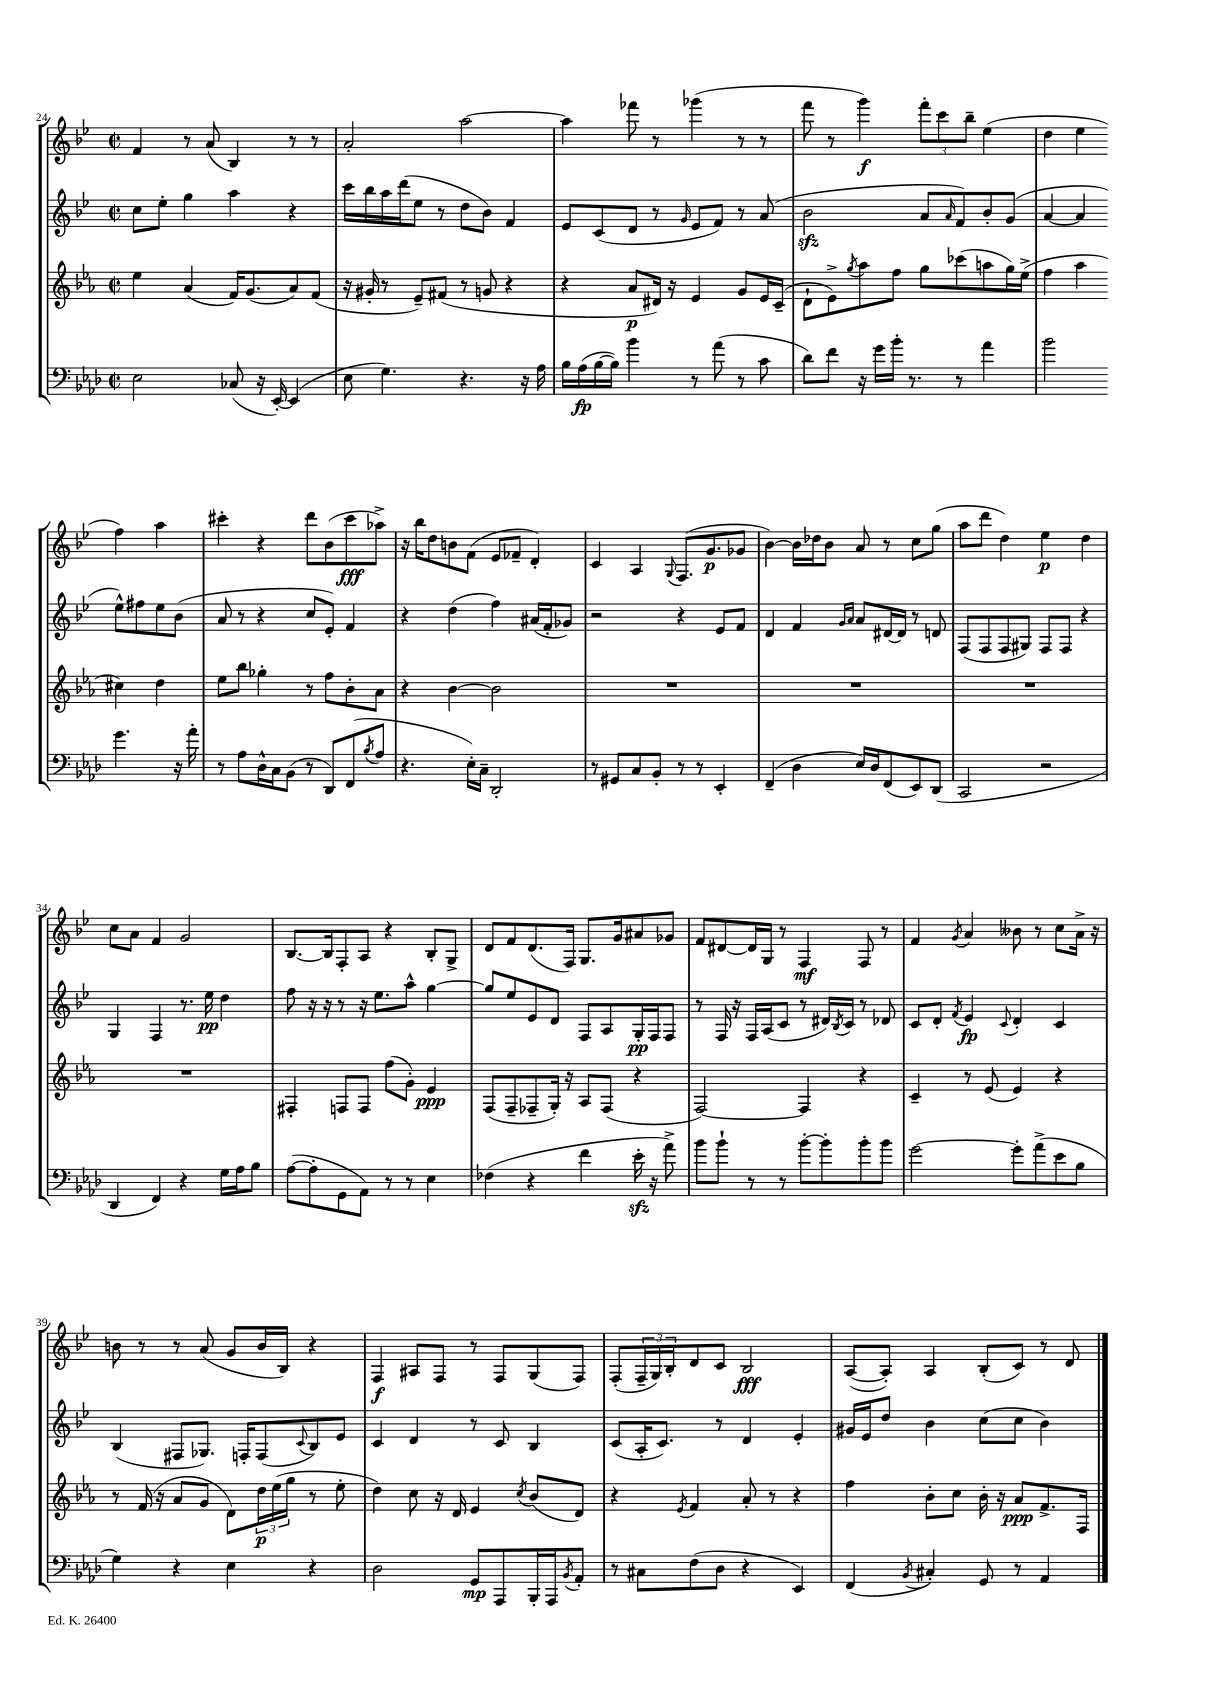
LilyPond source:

<<
\new StaffGroup <<
\new Staff = "s0" {
    \clef treble \key bes \major \defaultTimeSignature \time 2/2
    f'4 r8 a'8( bes4) r8 r8 |
    a'2-. a''2~ |
    a''4 fes'''8 r8 ges'''4( r8 r8 |
    f'''8 r8 g'''4\f) \tuplet 3/2 { f'''8-. c'''8 bes''8-- } ees''4( |
    d''4 ees''4 f''4) a''4 |
    cis'''4-. r4 d'''8 bes'8( cis'''8\fff aes''8->) |
    r16 bes''16 d''8 b'8 f'8( ees'8 fes'8-- d'4-.) |
    c'4 a4 \appoggiatura { g8 } f8.( g'8.\p ges'8 |
    bes'4~) bes'16 des''16 bes'8 a'8 r8 c''8 g''8( |
    a''8 d'''8 d''4) ees''4\p d''4 |
    c''8 a'8 f'4 g'2 |
    bes8.~ bes16 f8-. a8 r4 bes8-. g8-> |
    d'8 f'8 d'8.( f16) g8. g'16 ais'8 ges'8 |
    f'8 dis'8~ dis'16 g16 r8 f4\mf f8 r8 |
    f'4 \acciaccatura { g'8 } a'4 beses'8 r8 c''8 a'16-> r16 |
    b'8 r8 r8 a'8( g'8 b'16 bes16) r4 |
    f4\f ais8 f8 r8 f8 g8( f8) |
    f8-.( \tuplet 3/2 { f16-- g16) bes16-. } d'8 c'8 bes2\fff |
    a8~( a8-.) a4 bes8-.( c'8) r8 d'8 \bar "|." |
}
\new Staff = "s1" {
    \clef treble \key bes \major \defaultTimeSignature \time 2/2
    c''8 ees''8-. g''4 a''4 r4 |
    c'''16 bes''16 a''16 d'''16( ees''8 r8 d''8 bes'8) f'4 |
    ees'8 c'8( d'8 r8 \grace { g'16 } ees'8 f'8) r8 a'8( |
    bes'2\sfz a'8 \grace { a'16 } f'8) bes'8-. g'8( |
    a'4~ a'4 ees''8-^) fis''8 ees''8 bes'8( |
    a'8 r8 r4 c''8 ees'8-.) f'4 |
    r4 d''4( f''4) ais'16( f'16-. ges'8) |
    r2 r4 ees'8 f'8 |
    d'4 f'4 \grace { g'16 a'16 } a'8 dis'16~ dis'16 r8 d'8 |
    f8( f8 f8 gis8) f8 f8 r4 |
    g4 f4 r8. ees''16\pp d''4 |
    f''8 r16 r16 r8 r16 ees''8. a''8-^ g''4~ |
    g''8 ees''8 ees'8 d'8 f8 a8 g16-.\pp f16 f8 |
    r8 f16 r16 f16 a16( c'8 r8 dis'16) \acciaccatura { bes8 } c'16 r8 des'8 |
    c'8 d'8-. \acciaccatura { f'8 } ees'4\fp \appoggiatura { c'8 } d'4-. c'4 |
    bes4( fis8 ges8.) f16-. f8( \appoggiatura { c'8 } bes8) ees'8 |
    c'4 d'4 r8 c'8 bes4 |
    c'8( a16-. c'8.) r8 d'4 ees'4-. |
    gis'16 ees'16 d''8 bes'4 c''8( c''8 bes'4) \bar "|." |
}
\new Staff = "s2" {
    \clef treble \key ees \major \defaultTimeSignature \time 2/2
    ees''4 aes'4( f'16) g'8.( aes'8) f'8( |
    r16 gis'16-. r8 ees'8--) fis'8( r8 g'8 r4 |
    r4 aes'8\p dis'16) r16 ees'4 g'8 ees'16 c'16--( |
    d'8-! ees'8->) \acciaccatura { g''8 } aes''8 f''8 g''8 ces'''8( a''8 g''16) ees''16->( |
    f''4 aes''4 cis''4) d''4 |
    ees''8 bes''8 ges''4-. r8 f''8 bes'8-. aes'8 |
    r4 bes'4~ bes'2 |
    R1 |
    R1 |
    R1 |
    R1 |
    fis4-. f8 f8 f''8( g'8-.) ees'4\ppp |
    f8( f8-- fes8-- g16-.) r16 aes8 fes8( r4 |
    f2~) f4 r4 |
    c'4-- r8 ees'8( ees'4) r4 |
    r8 f'16( r16 aes'8 g'8 d'8) \tuplet 3/2 { d''16\p ees''16( g''16 } r8 ees''8-. |
    d''4) c''8 r16 d'16 ees'4 \acciaccatura { c''8 } bes'8( d'8) |
    r4 \acciaccatura { ees'8 } f'4 aes'8-. r8 r4 |
    f''4 bes'8-. c''8 bes'16-. r16 aes'8\ppp f'8.-> f16 \bar "|." |
}
\new Staff = "s3" {
    \clef bass \key aes \major \defaultTimeSignature \time 2/2
    ees2 ces8( r16 ees,16~-.) ees,4( |
    ees8 g4.) r4. r16 aes16 |
    bes16 aes16\fp( bes16~ bes16) bes'4 r8 aes'8( r8 c'8 |
    des'8) f'8 r16 g'16 bes'16-. r8. r8 aes'4 |
    bes'2 g'4. r16 aes'16-. |
    r8 aes8 des16-^ c16 bes,8( r8 des,8) f,8( \acciaccatura { bes8 } aes8 |
    r4. ees16-.) c16-- des,2-. |
    r8 gis,8 c8 bes,8-. r8 r8 ees,4-. |
    f,4--( des4 ees16) des16 f,8( ees,8) des,8( |
    c,2 r2 |
    des,4 f,4) r4 g16 aes16 bes8 |
    aes8~( aes8-. g,8 aes,8) r8 r8 ees4 |
    fes4( r4 f'4 ees'16-.\sfz r16 aes'8->) |
    bes'8 bes'8-! r8 r8 bes'8~-. bes'8-. bes'8-. bes'8 |
    g'2~ g'8-. aes'8->( ees'8 bes8 |
    g4) r4 ees4 r4 |
    des2 g,8\mp aes,,8 bes,,16-. aes,,16 \acciaccatura { bes,8 } aes,8-. |
    r8 cis8 f8( des8 r4 ees,4) |
    f,4( \acciaccatura { bes,8 } cis4-.) g,8 r8 aes,4 \bar "|." |
}
>>
>>
\layout { \context { \Score currentBarNumber = #24 } }
